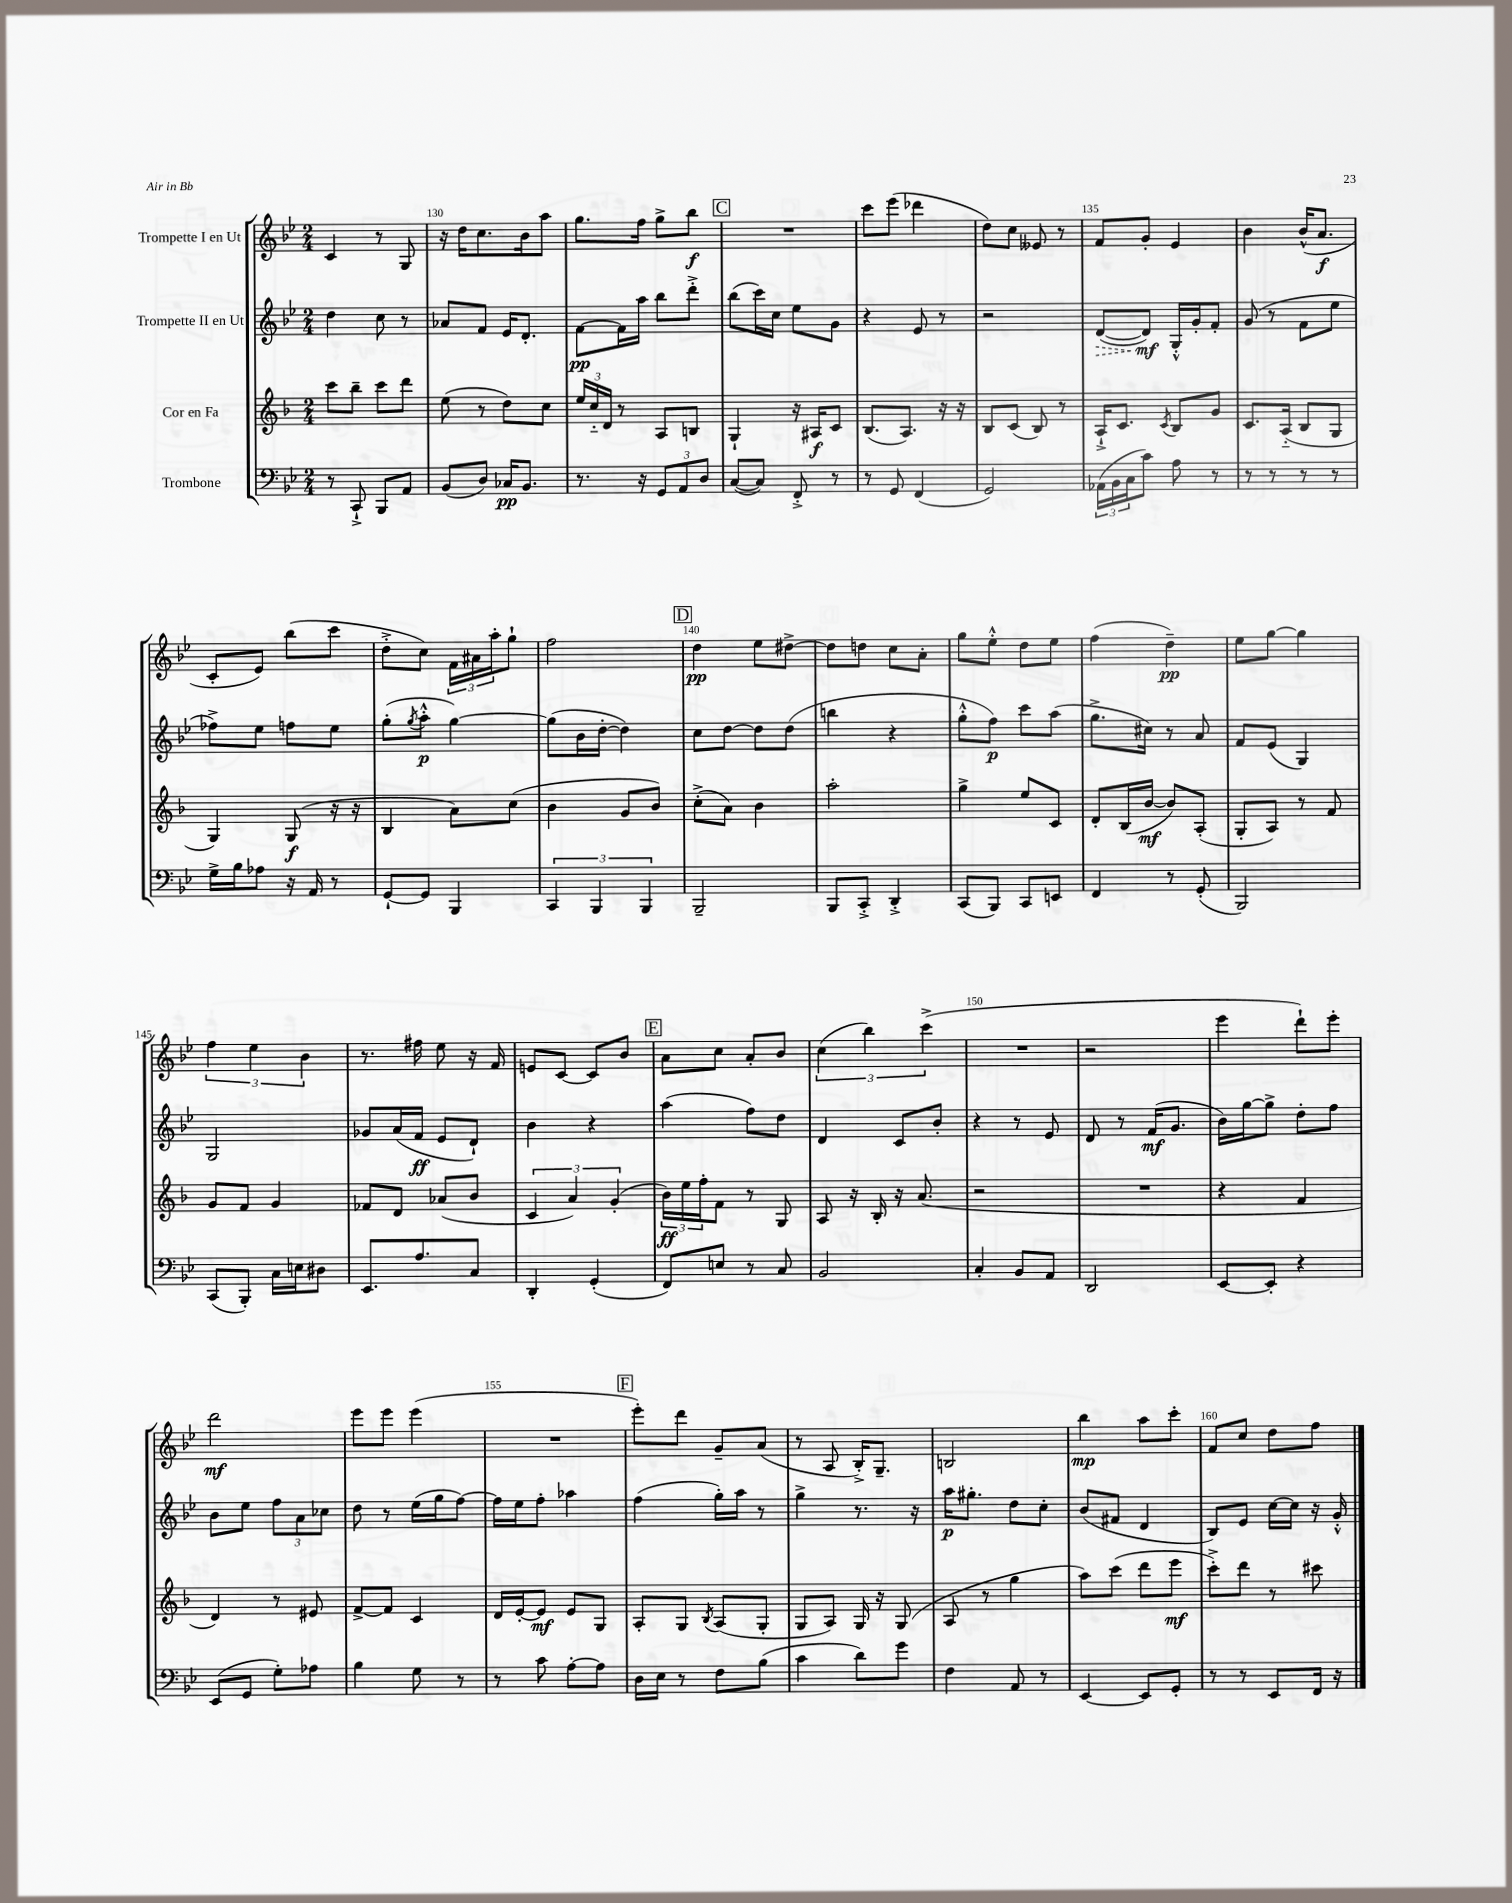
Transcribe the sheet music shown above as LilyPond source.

<<
\new StaffGroup <<
\new Staff = "s0" \with { instrumentName = "Trompette I en Ut" } {
    \clef treble \key bes \major \numericTimeSignature \time 2/4
    c'4 r8 g8 |
    r16 d''16 c''8. bes'16 a''8 |
    g''8. f''16 g''8-> bes''8\f |
    \mark \markup { \box "C" } R2 |
    c'''8 ees'''8( des'''4 |
    d''8) c''8 eeses'8 r8 |
    f'8 g'8-. ees'4 |
    bes'4 bes'16-^( a'8.\f |
    c'8-. ees'8) bes''8( c'''8 |
    d''8-.-> c''8) \tuplet 3/2 { f'16 ais'16 a''16-. } g''8-! |
    f''2 |
    \mark \markup { \box "D" } d''4\pp ees''8 dis''8~-> |
    dis''8 d''8 c''8 a'8-. |
    g''8 ees''8-.-^ d''8 ees''8 |
    f''4( d''4--\pp) |
    ees''8 g''8~ g''4 |
    \tuplet 3/2 { f''4 ees''4 bes'4 } |
    r8. fis''16 ees''8 r16 f'16 |
    e'8 c'8~ c'8 bes'8 |
    \mark \markup { \box "E" } a'8 c''8 a'8-. bes'8 |
    \tuplet 3/2 { c''4( bes''4) c'''4->( } |
    R2 |
    r2 |
    ees'''4 d'''8-!) ees'''8-. |
    d'''2\mf |
    ees'''8 ees'''8 ees'''4( |
    R2 |
    \mark \markup { \box "F" } ees'''8-.) d'''8 g'8-- a'8( |
    r8 a8 bes16-.->) g8.-- |
    b2 |
    bes''4\mp a''8 c'''8-. |
    f'8 c''8 d''8 f''8 \bar "|." |
}
\new Staff = "s1" \with { instrumentName = "Trompette II en Ut" } {
    \clef treble \key bes \major \numericTimeSignature \time 2/4
    d''4 c''8 r8 |
    aes'8 f'8 ees'16 d'8.-. |
    f'8~\pp f'16 a''16 bes''8 d'''8-.-> |
    \mark \markup { \box "C" } bes''8( c'''16) c''16 ees''8 g'8 |
    r4 ees'8 r8 |
    r2 |
    \once \override Hairpin.style = #'dashed-line d'8~\>( d'8\mf\!) g16-.-^ g'16-. f'8-. |
    g'8( r8 f'8 ees''8 |
    fes''8->) ees''8 f''8 ees''8 |
    g''8-.( \acciaccatura { g''8 } a''8-.-^\p g''4~) |
    g''8( bes'16 d''16~-. d''4) |
    \mark \markup { \box "D" } c''8 d''8~ d''8 d''8( |
    b''4 r4 |
    g''8-.-^ f''8\p) c'''8 a''8( |
    g''8.-> cis''16) r8 a'8 |
    f'8 ees'8( g4) |
    g2 |
    ges'8 a'16( f'16\ff ees'8 d'8-!) |
    bes'4 r4 |
    \mark \markup { \box "E" } a''4( f''8) d''8 |
    d'4 c'8 bes'8-. |
    r4 r8 ees'8 |
    d'8 r8 f'16\mf( g'8. |
    bes'16) g''16~ g''8-> d''8-. f''8 |
    bes'8 ees''8 \tuplet 3/2 { f''8 a'8 ces''8 } |
    d''8 r8 ees''16( g''16 f''8~) |
    f''16 ees''16 f''8-. aes''4 |
    \mark \markup { \box "F" } f''4( g''16-.) a''16 r8 |
    g''4-> r8. r16 |
    a''16\p gis''8.-. d''8 c''8-. |
    bes'8( fis'8 d'4 |
    bes8) ees'8 c''16~ c''16 r16 g'16-.-^ \bar "|." |
}
\new Staff = "s2" \with { instrumentName = "Cor en Fa" } {
    \clef treble \key f \major \numericTimeSignature \time 2/4
    c'''8 bes''8-- c'''8 d'''8 |
    e''8( r8 d''8) c''8 |
    \tuplet 3/2 { e''16 c''16-_ d'16 } r8 a8 b8 |
    \mark \markup { \box "C" } g4-! r16 ais16\f c'8 |
    bes8.( a8.) r16 r16 |
    bes8 c'8( bes8) r8 |
    a16-!-> c'8. \acciaccatura { c'8 } bes8 g'8 |
    c'8. a16-_( bes8 g8 |
    g4) g8\f( r16 r16 |
    bes4 a'8) c''8( |
    bes'4 g'8 bes'8) |
    \mark \markup { \box "D" } c''8-.->( a'8) bes'4 |
    a''2-. |
    g''4-> e''8 c'8 |
    d'8-. bes16( bes'16~\mf bes'8) a8-.( |
    g8-. a8) r8 f'8 |
    g'8 f'8 g'4 |
    fes'8 d'8 aes'8( bes'8 |
    \tuplet 3/2 { c'4 a'4) g'4-.( } |
    \mark \markup { \box "E" } \tuplet 3/2 { bes'16\ff) e''16 f''16-. } f'8 r8 g8 |
    a8 r16 bes16-. r16 a'8.( |
    r2 |
    R2 |
    r4 f'4 |
    d'4) r8 eis'8 |
    f'8~-> f'8 c'4 |
    d'16 e'16~-. e'8\mf e'8 g8 |
    \mark \markup { \box "F" } a8-. g8 \acciaccatura { bes8 } a8( g8-. |
    g8 a8) g16 r16 g8( |
    a8 r8 g''4 |
    a''8) c'''8( d'''8 e'''8\mf |
    c'''8-.->) d'''8 r8 cis'''8 \bar "|." |
}
\new Staff = "s3" \with { instrumentName = "Trombone" } {
    \clef bass \key bes \major \numericTimeSignature \time 2/4
    r8 c,8-!-> bes,,8 a,8 |
    bes,8( d8) ces16\pp bes,8. |
    r8. r16 \tuplet 3/2 { g,8 a,8 d8 } |
    \mark \markup { \box "C" } c8~( c8) f,8-.-> r8 |
    r8 g,8 f,4( |
    g,2) |
    \tuplet 3/2 { aes,16( bes,16 c16 } c'8) a8 r8 |
    r8 r8 r8 r8 |
    g16-> bes16 aes8 r16 a,16 r8 |
    g,8~-! g,8 bes,,4 |
    \tuplet 3/2 { c,4 bes,,4 bes,,4 } |
    \mark \markup { \box "D" } bes,,2-- |
    bes,,8 c,8-.-> d,4-.-> |
    c,8( bes,,8) c,8 e,8 |
    f,4 r8 g,8-.( |
    bes,,2) |
    c,8( bes,,8-.) c16 e16 dis8 |
    ees,8. a8. c8 |
    d,4-. g,4-.( |
    \mark \markup { \box "E" } f,8) e8 r8 c8 |
    bes,2 |
    c4-. bes,8 a,8 |
    d,2 |
    ees,8~ ees,8-. r4 |
    ees,8( g,8 g8-.) aes8 |
    bes4 g8 r8 |
    r8 c'8 a8~-. a8 |
    \mark \markup { \box "F" } d16 ees16 r8 f8 bes8( |
    c'4 d'8) g'8 |
    f4 a,8 r8 |
    ees,4~ ees,8 g,8-. |
    r8 r8 ees,8 f,16 r16 \bar "|." |
}
>>
>>
\layout { \context { \Score currentBarNumber = #129 \override BarNumber.break-visibility = ##(#f #t #t) barNumberVisibility = #(every-nth-bar-number-visible 5) } }
